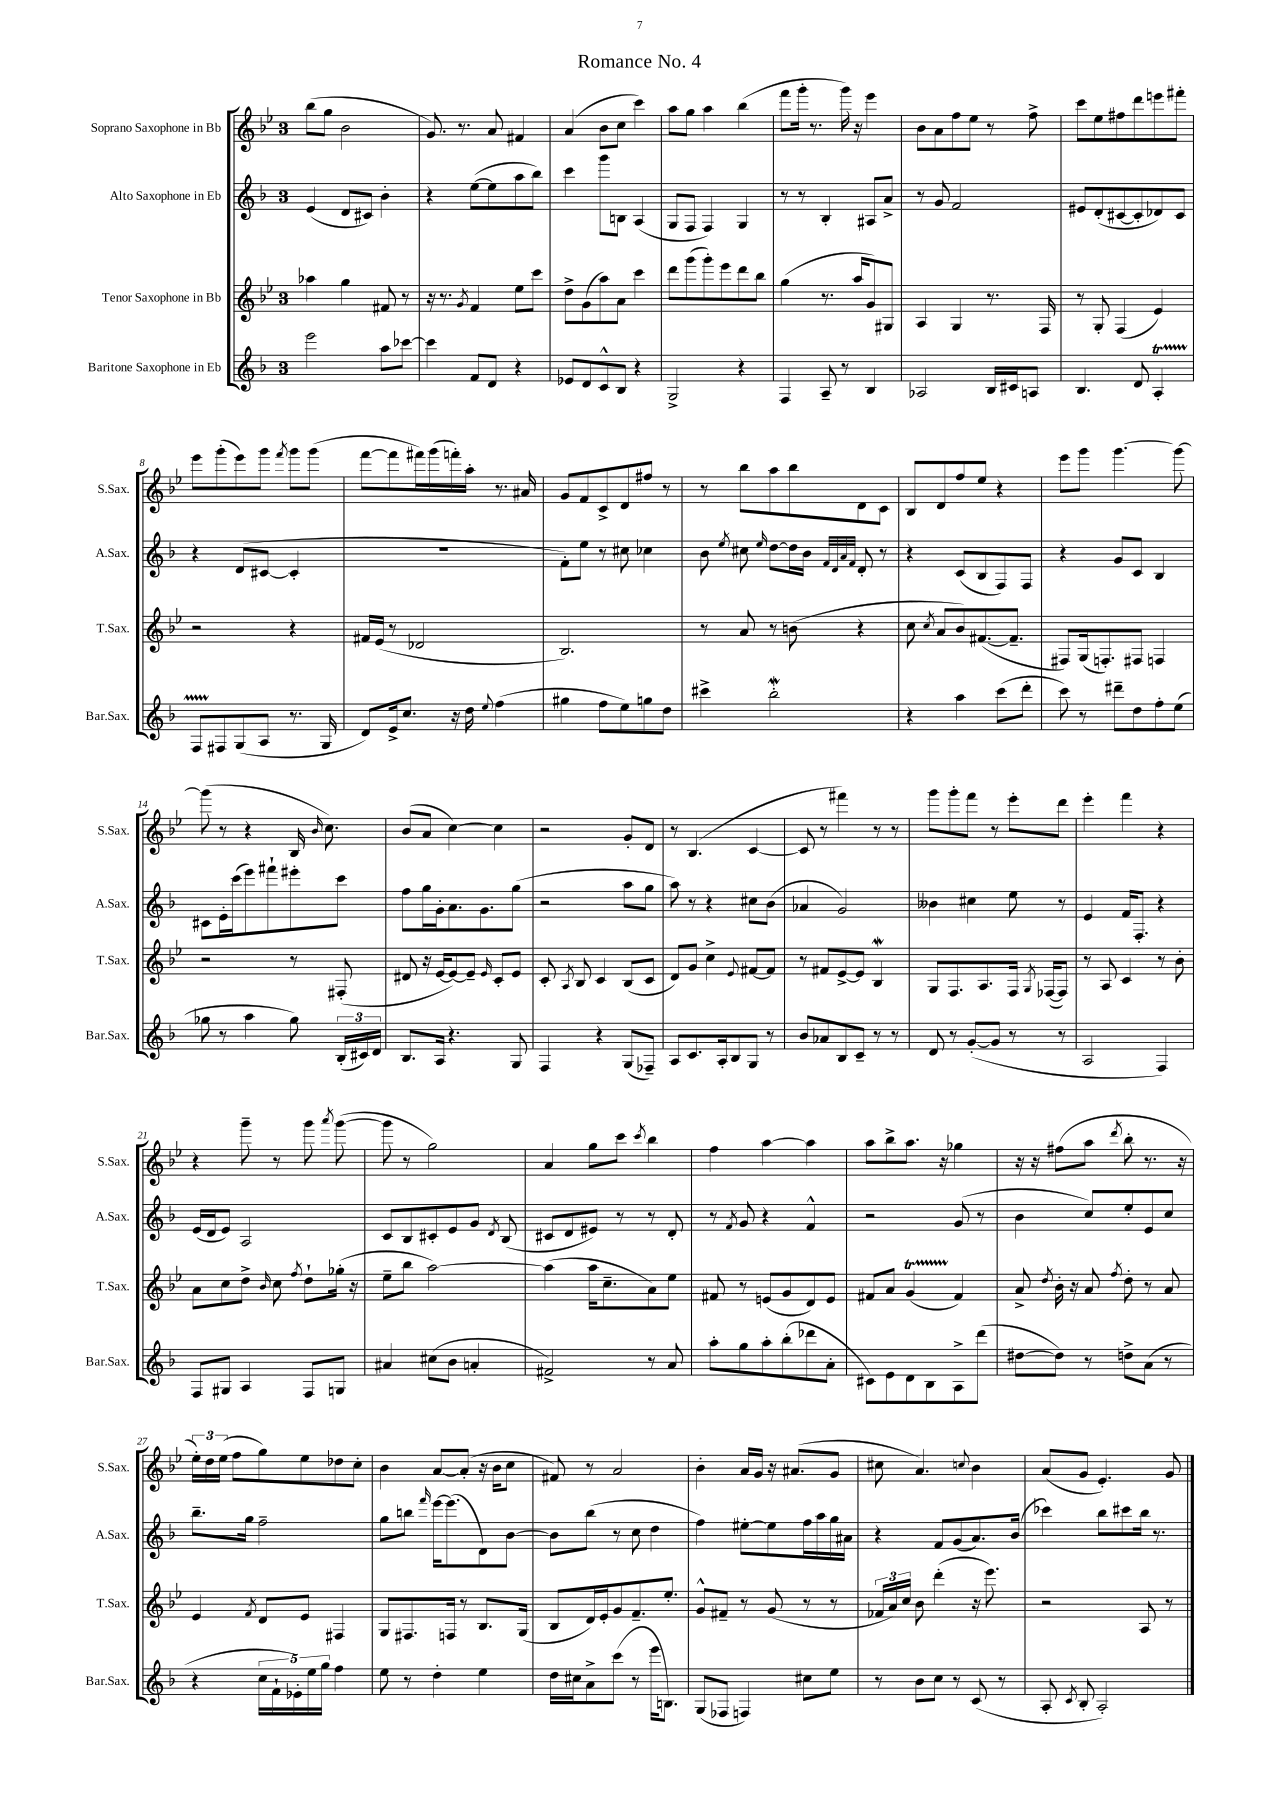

**kern	**kern	**kern	**kern
*staff4	*staff3	*staff2	*staff1
*clefG2	*clefG2	*clefG2	*clefG2
*k[b-]	*k[b-e-]	*k[b-]	*k[b-e-]
*M3/4	*M3/4	*M3/4	*M3/4
2eee\	4aa-\	(4e/	(8bb-\L
.	.	.	8gg\J
.	4gg\	8d/L	2b-\
.	.	8c#/J)	.
8aa\L	8f#/	4b-'\	.
[8ccc-\J	8r	.	.
=	=	=	=
4ccc-\]	16r	4r	8.g/)
.	8.r	.	.
.	.	.	8.r
.	8qg/	.	.
8f/L	4f/	([8ee\L	.
8d/J	.	8ee\]	8a/
4r	8ee-\L	8aa\	4f#/
.	8ccc\J	8bb-\J)	.
=	=	=	=
8e-/L	8dd^\L	4ccc\	(4a/
8d/	(8g\	.	.
8c^^/	8aa\)	8ggg\L	8b-\L
8B-/J	8a\J	8B\J	8cc\J
4r	4ccc\	(4A/	4ccc\)
=	=	=	=
2G^/	8ddd\L	8G/L	8aa\L
.	(8ggg\	8F/J	8gg\J
.	8ggg'\)	4F/)	4aa\
.	8eee-\	.	.
4r	8ddd\	4G/	(4bb-\
.	8bb-\J	.	.
=	=	=	=
4F/	(4gg\	8r	8fff\L
.	.	8r	16ggg'\Jk
.	.	.	8.r
8A~/	8.r	4B-'/	.
8r	.	.	16ggg\)
.	16aa/LK	.	16r
4B-/	8g/)	8A#/L	4eee-\
.	8G#/J	8a^/J	.
=	=	=	=
2A-/	4A/	8r	8b-\L
.	.	8g/	8a\
.	4G/	2f/	8ff\
.	.	.	8ee-\J
16B-/LL	8.r	.	8r
16c#/J	.	.	.
8A/J	.	.	8ff^\
.	16F/	.	.
=	=	=	=
4.B-/	8r	8e#/L	8ccc\L
.	8G'/	(8d'/	8ee-\
.	(4F/	[8c#/	8ff#\
8d/	.	8c#'/]	8ddd\
4A'/	4e-/)	8d-/)	8eee\
.	.	8c#/J	8fff#'\J
=	=	=	=
8F/L	2r	4r	8eee-\L
8F#/	.	.	(8ggg'\
(8G/	.	(8d/L	8eee-\)
8A/J	.	[8c#/J	8ggg\J
.	.	.	8qfff/
8.r	4r	4c#'/]	8ggg\L
.	.	.	(8ggg\J
16G/	.	.	.
=	=	=	=
8d/L)	16f#/LL	2.r	[8fff\L
.	(16e-/JJ	.	.
16e^/k	8r	.	8fff\]
8.cc/J	.	.	.
.	2d-/	.	16fff#\L)
.	.	.	(16ggg\
16r	.	.	16fff'\)
16dd\	.	.	16aa'\JJ
8qqee/	.	.	.
(4ff\	.	.	8.r
.	.	.	16a#/
=	=	=	=
4gg#\	2.B-/)	8f'\L)	8g/L
.	.	8ee\J	8f/
8ff\L	.	8r	8c^/
8ee\)	.	8cc#\	8d/
8gg\	.	4cc-\	8ff#/J
8dd\J	.	.	8r
=	=	=	=
4ccc#^\	8r	8b-\	8r
.	.	8qee/	.
.	8a/	8cc#\	8bb-\L
.	.	16qqee/	.
2bb-'\	8r	[8dd\L	8aa\
.	(8b\	16dd\]L	8bb-\
.	.	16b-\JJ	.
.	.	32qqf/LLL	.
.	.	32qqd/	.
.	.	32qqa/	.
.	.	32qqf/JJJ	.
.	4r	8d'/	8d\
.	.	8r	8c\J
=	=	=	=
4r	8cc\	4r	8B-/L
.	8qcc/	.	.
.	8a/L	.	8d/
4aa\	8b-/)	(8c/L	8ff/
.	([8.f#/	8B-/	8ee-/J
(8ccc\L	.	8F/)	4r
.	8.f#~/]J	.	.
8ddd'\J	.	8F/J	.
=	=	=	=
8ccc\)	8F#/L)	4r	8eee-\L
8r	(16G/k	.	8ggg\J
.	8.F'/)	.	.
8ddd#~\L	.	8g/L	[4.ggg\
8dd\	8F#/J	8c/J	.
8ff'\	4F/	4B-/	.
(8ee\J	.	.	8ggg\_
=	=	=	=
8gg-\	2r	8c#\L	(8ggg\]
8r	.	16e'\L	8r
.	.	(16ccc\J	.
4aa\	.	8eee\)	4r
.	.	8fff#`\	.
8gg-\)	8r	8eee#'\	16B-/
.	.	.	16qqb-/
.	.	.	8.cc\)
(24B-'/LL	(8F#'/	8ccc\J	.
24c#/)	.	.	.
24d/JJ	.	.	.
=	=	=	=
8.B-/L	8d#/	8ff\L	(8b-/L
.	16r	16gg\L	8a/J
16A/Jk	[16e-/LK	16g'\J	.
4.r	8e-/_)	8.a\	[4cc\)
.	8e-~/]J	.	.
.	.	8.g\	.
.	16qqe-/	.	.
.	8c'/L	.	4cc\]
8G/	8e-/J	(8gg\J	.
=	=	=	=
4F/	8c'/	2r	2r
.	8qA/	.	.
.	8B-/	.	.
4r	4c/	.	.
(8G/L	(8B-/L	8aa\L	8g'/L
8F-~/J)	8c/J	8gg\J	8d/J
=	=	=	=
8A/L	8d/L)	8aa\)	8r
8.c/	8g/J	8r	(4.B-/
.	4cc^\	4r	.
16A'/k	.	.	.
8B-/	.	.	.
.	8qqe-/	.	.
8G/J	[8f#/L	8cc#\L	[4c/
8r	8f#/]J	(8b-\J	.
=	=	=	=
8b-/L	8r	4a-/	8c/]
8a-/	8f#/L	.	8r
8B-/	[8e-^/	2g/)	4fff#\)
8c~/J	8e-/]J	.	.
8r	4B-/	.	8r
8r	.	.	8r
=	=	=	=
8d/	8G/L	4b--\	8ggg\L
8r	8.F/	.	8ggg'\
([8g'/L	.	4cc#\	8fff\J
.	8.A/	.	.
8g/]J	.	.	8r
8r	16F/Jk	8ee\	8eee-'\L
.	8qG/	.	.
.	([16F-/LK	.	.
8r	8F-/]J)	8r	8ddd\J
=	=	=	=
2A/	8r	4e/	4eee-'\
.	8A/	.	.
.	4c/	16f/LK	4fff\
.	.	8.F'/J	.
4F/)	8r	4r	4r
.	8b-'\	.	.
=	=	=	=
8F/L	8a\L	(16e/LL	4r
.	.	16d/J	.
8G#/J	8cc\	8e/J)	.
4A/	8dd^\J	2A/	8ggg~\
.	16qqb-/	.	.
.	8cc\	.	8r
.	8qff/	.	.
8F/L	8dd`\L	.	8ggg\
.	.	.	8qaaa/
8G/J	(16gg-'\Jk	.	([8ggg\
.	16r	.	.
=	=	=	=
4a#/	8ee-~\L	8c/L	8ggg\]
.	8bb-\J	8B-/	8r
(8cc#\L	[2aa\)	8c#'/	2gg\)
8b-\J	.	8e/	.
4a'/	.	8g/J	.
.	.	8qd/	.
.	.	(8B-/	.
=	=	=	=
2f#^/)	(4aa\]	8c#/L	4a/
.	.	8d/	.
.	16aa\LK	8e#/J)	8gg\L
.	8.cc~\	.	.
.	.	8r	8ccc\J
.	.	.	8qccc/
8r	8a\)	8r	4bb-\
8a/	8ee-\J	8d'/	.
=	=	=	=
8aa'\L	8f#/	8r	4ff\
.	.	8qf/	.
8gg\	8r	8g/	.
8aa'\	(8e/L	4r	[4aa\
(8bb-'\	8g/	.	.
8ddd-\	8d/)	4f^^/	4aa\]
8a'\J	8e/J	.	.
=	=	=	=
8c#\L)	8f#/L	2r	8aa\L
8e\	8a/J	.	8bb-^\
8d\	(4g/	.	8.aa\J
8B-\	.	.	.
.	.	.	16r
8A^\	4f#/)	(8g/	4gg-\
(8ddd\J	.	8r	.
=	=	=	=
[8dd#\L	8a^/	4b-\	16r
.	.	.	16r
.	8qdd/	.	.
8dd#\]J)	16b-'\	.	(8ff#\L
.	16r	.	.
8r	8a/	8cc/L)	8aa\J
.	8qff/	.	8qddd/
8dd^\L	8dd'\	8ee'/	8bb-'\
(8a\J	8r	8e/	8.r
8r	8a/	8cc/J	.
.	.	.	16r
=	=	=	=
4r	4e-/	8.bb-~\L	24ee-'\LL)
.	.	.	24dd\
.	.	.	(24ee-\JJ
.	.	.	8ff\L
.	.	16gg\Jk	.
.	8qf/	.	.
20cc\LL	8d/L	2ff~\	8gg\)
20f`\	.	.	.
20e-'\)	.	.	.
.	8e-/J	.	8ee-\
20ee\	.	.	.
20gg\JJ	.	.	.
4ff\	4F#/	.	8dd-\
.	.	.	8cc'\J
=	=	=	=
8ee\	8G/L	8gg\L	4b-\
8r	8.F#/	8bb\J	.
.	.	16qqfff/	.
4dd'\	.	[16eee\LK	[8a/L
.	16F/Jk	(8.eee\]	.
.	8r	.	(8a'/]J
4ee\	8.B-/L	8d\)	16r
.	.	.	16b-\LK
.	.	[8b-\J	8cc\J
.	(16G/Jk	.	.
=	=	=	=
16dd\LL	8B-/L	8b-\]L	8f#/)
16cc#\J	.	.	.
8a^\	16d/L)	(8bb-\J	8r
.	16e-'/J	.	.
(8ccc\J	8g/	8r	2a/
8r	8.f~/	8cc\	.
16eee\LK	.	4dd\	.
8.B\J)	8.ee-'/J	.	.
=	=	=	=
(8G/L	8g^^/L	4ff\)	4b-'\
8F-/J	8f#~/J	.	.
4F/)	8r	[8ee#'\L	16a/LL
.	.	.	16g/JJ
.	(8g/	8ee#\]	16r
.	.	.	(8.a#/L
8cc#\L	8r	16ff\L	.
.	.	16aa\	.
8ee\J	8r	16gg\	8g/J
.	.	16a#\JJ	.
=	=	=	=
8r	24f-/LL	4r	8cc#\
.	24a/)	.	.
.	24cc/JJ	.	.
8b-\L	8b-\	.	4.a/)
8cc\J	(4ddd'\	8f/L	.
8r	.	(8g/	.
.	.	.	8qqcc/
(8c/	16r	8.a/)	4b-\
.	8.eee-\)	.	.
8r	.	.	.
.	.	(16b-/Jk	.
=	=	=	=
8A'/	2r	4ccc-\)	(8a/L
8qc/	.	.	.
8B-'/	.	.	8g/J
2A'/)	.	8bb-\L	4.e-'/)
.	.	8ccc#\	.
.	8A/	16bb-\Jk	.
.	.	8.r	.
.	8r	.	8g/
==	==	==	==
*-	*-	*-	*-
